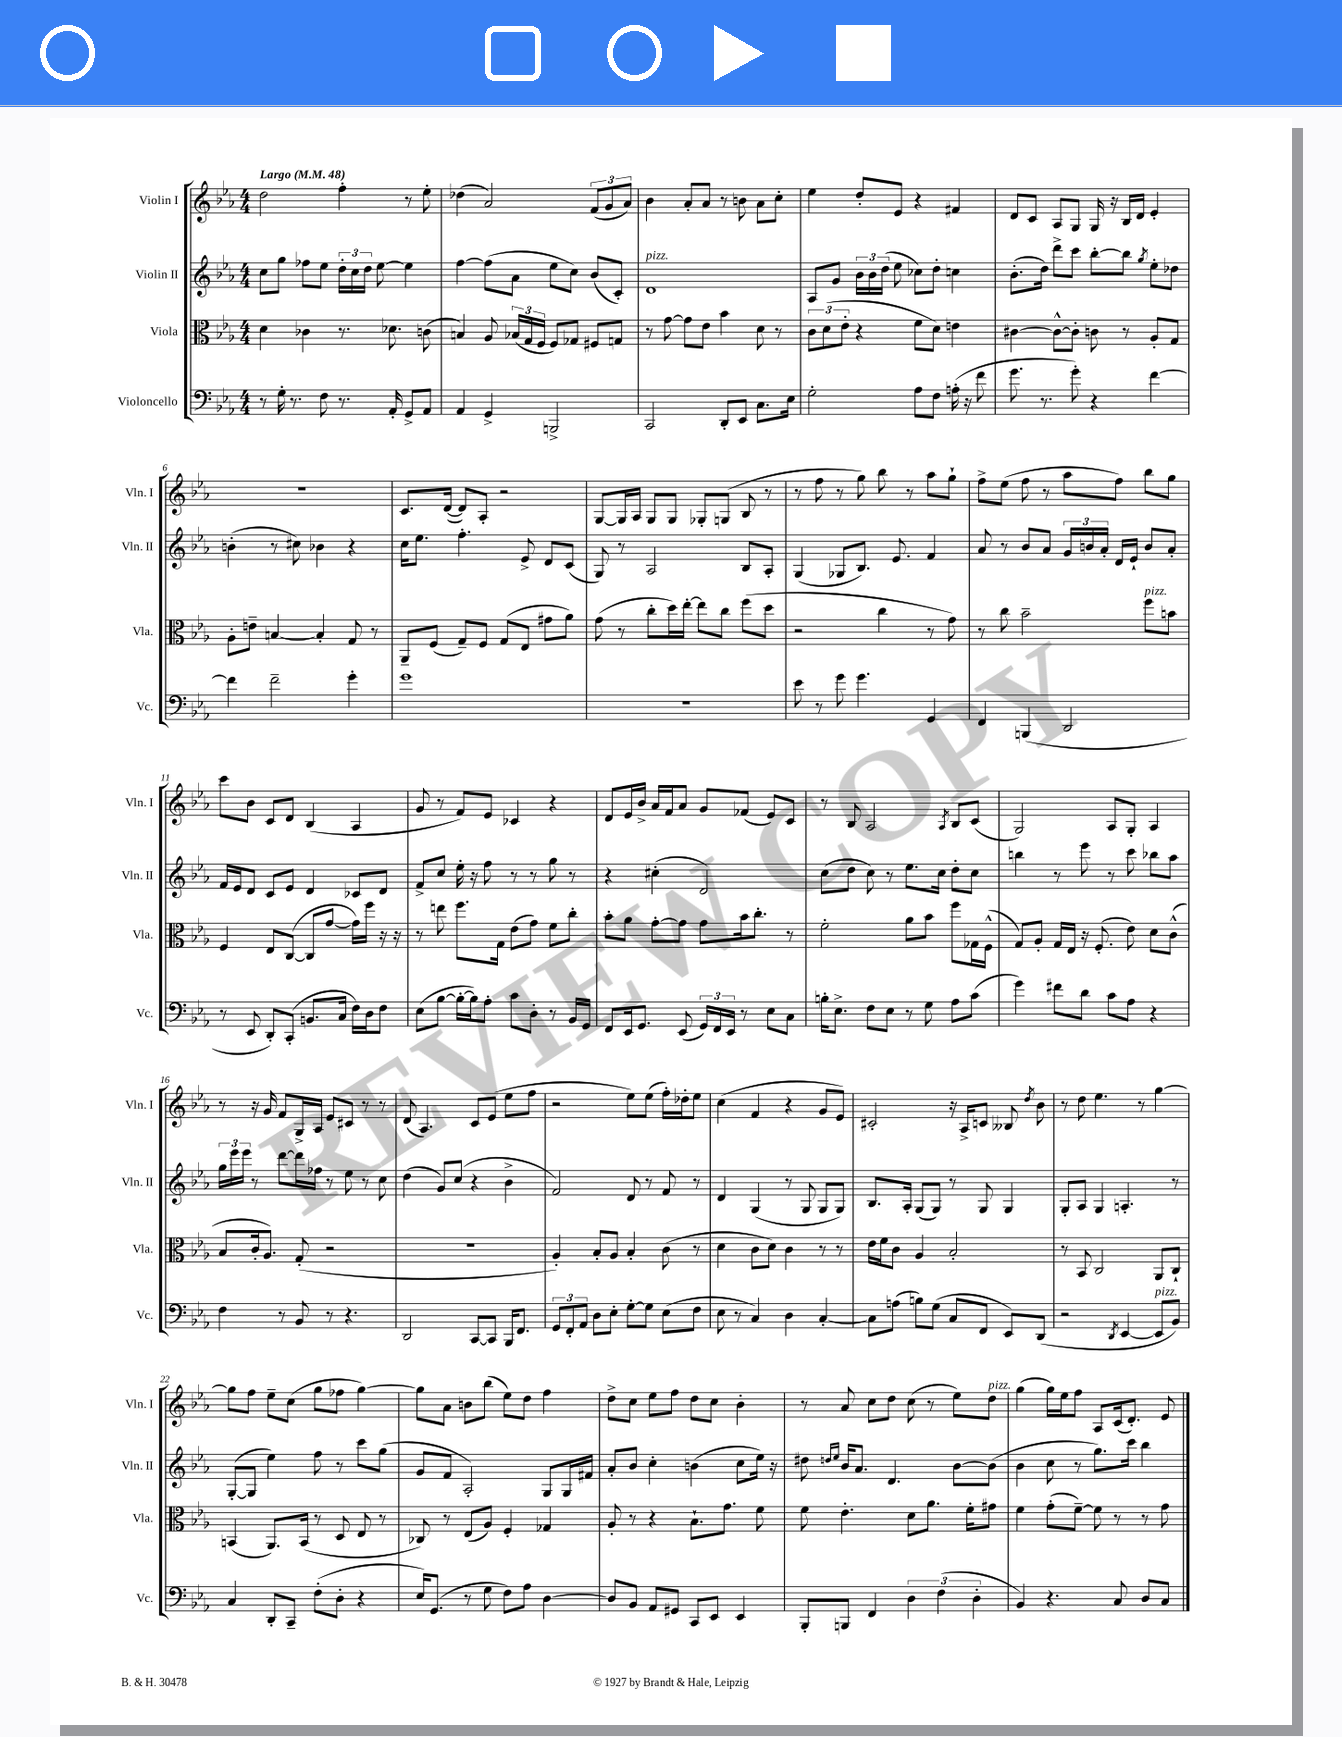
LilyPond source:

<<
\new StaffGroup <<
\new Staff = "s0" \with { instrumentName = "Violin I" shortInstrumentName = "Vln. I" } {
    \clef treble \key ees \major \numericTimeSignature \time 4/4 \tempo "Largo" 4 = 48
    \autoBeamOff d''2 f''4-. r8 ees''8-. |
    des''4( aes'2) \tuplet 3/2 { f'8[( g'8 aes'8]) } |
    bes'4 aes'8[-. aes'8] r8 b'8 aes'8[ c''8]-. |
    ees''4 d''8[-. ees'8] r4 fis'4 |
    d'8[ c'8] aes8[ g8] g16 r16 bes16[ d'16] ees'4-. |
    R1 |
    c'8.[ d'16]~( d'8[) aes8]-. r2 |
    g8[~ g16 aes16] g8[ g8] ges8[-. g8]( bes8 r8 |
    r8 f''8 r8 g''8) bes''8 r8 aes''8[ g''8]-! |
    f''8[-> ees''8]( f''8 r8 aes''8[ f''8]) bes''8[ g''8] |
    c'''8[ bes'8] c'8[ d'8] bes4( aes4 |
    g'8 r8 f'8[) ees'8] ces'4 r4 |
    d'8[ ees'16 bes'16]-> aes'16[ f'16 aes'8] g'8[ fes'8]( ees'8[) c'8] |
    r8 bes8 aes2 \acciaccatura { aes8 } bes8[ c'8]( |
    g2) aes8[ g8]-. aes4 |
    r8 r16 g'16 f'8[ g16-> aes16] ees'8[ cis'8] r8 r8 |
    d'8( aes4.) c'8[ ees'8]( ees''8[ f''8] |
    r2 ees''8[) ees''8]( f''16[-.) des''16-. ees''8] |
    c''4( f'4 r4 g'8[ ees'8]) |
    cis'2-. r16 aes16[-> c'8] beses8 \acciaccatura { d''8 } bes'8 |
    r8 d''8 ees''4. r8 g''4~ |
    g''8[ f''8] ees''8[-- c''8]( g''8[ fes''8] g''4~) |
    g''8[ aes'8] b'8[ bes''8]( ees''8[) d''8] f''4 |
    d''8[-> c''8] ees''8[ f''8] d''8[ c''8] bes'4-. |
    r8 aes'8 c''8[ d''8] c''8( r8 ees''8[) d''8]^\markup { \italic "pizz." } |
    g''4( g''16[) ees''16 f''8] aes8[ c'16( d'8.]-.) ees'8 \bar "|." |
}
\new Staff = "s1" \with { instrumentName = "Violin II" shortInstrumentName = "Vln. II" } {
    \clef treble \key ees \major \numericTimeSignature \time 4/4
    \autoBeamOff c''8[ g''8] fes''8[ ees''8] \tuplet 3/2 { d''16[-. c''16 d''16] } ees''8~ ees''4 |
    f''4~ f''8[( aes'8] ees''8[ c''8]) bes'8[( c'8]-.) |
    d'1^\markup { \italic "pizz." } |
    aes8[ g'8] \tuplet 3/2 { bes'16[ bes'16 d''16]( } ees''8 ces''8[) d''8]-. c''4 |
    bes'8.[-.( d''16]) d'''8[-> c'''8] bes''8[~-. bes''8] \acciaccatura { g''8 } ees''8[-. des''8] |
    b'4-.( r8 cis''8) bes'4 r4 |
    c''16[ ees''8.] f''4.-. ees'8-> d'8[ c'8]( |
    g8) r8 aes2 bes8[ aes8]-. |
    g4( ges8[ bes8.]) ees'8. f'4 |
    aes'8 r8 bes'8[ aes'8] \tuplet 3/2 { g'16[ b'16 aes'16]-. } d'16[ ees'16]-! b'8[ aes'8]-. |
    f'16[ ees'16 d'8] c'8[ ees'8] d'4 ces'8[ d'8] |
    f'8[-> c''8] ees''16-. r16 f''8 r8 r8 g''8 r8 |
    r4 cis''4-.( d'2) |
    c''8[( d''8] c''8) r8 ees''8.[ c''16] d''8[-. c''8] |
    b''4 r8 ees'''8 r8 c'''8 bes''8[ aes''8] |
    \tuplet 3/2 { g''16[ ees'''16 ees'''16] } r8 d'''8[~ d'''16 fes''16] r8 ees''8 r8 c''8 |
    d''4( g'8[) c''8]( r4 bes'4-> |
    f'2) d'8 r8 f'8 r8 |
    d'4 g4( r8 g8 g8[ g8]) |
    bes8.[ aes16]-. g8[( g8]) r8 g8 g4 |
    g8[-. aes8] g4 a4.-. r8 |
    g8[~-.( g8] ees''4) f''8 r8 c'''8[ g''8]( |
    g'8[ f'8] aes2-.) g8[ g16 fis'16] |
    aes'8[-. bes'8] c''4-. b'4( c''8[ ees''16]) r16 |
    dis''8 \grace { d''16[ ees''16] } bes'16[ aes'8.] d'4. bes'8[~ bes'8]( |
    bes'4 c''8 r8 g''8.[) c'''16] bes''4 \bar "|." |
}
\new Staff = "s2" \with { instrumentName = "Viola" shortInstrumentName = "Vla." } {
    \clef alto \key ees \major \numericTimeSignature \time 4/4
    \autoBeamOff d'4 ces'4 r8. des'8. c'8( |
    b4) aes8 \tuplet 3/2 { bes16[( g16 f16] } f8[) ges8] fis8[ g8] |
    r8 g'8~ g'8[ ees'8] bes'4 d'8 r8 |
    \tuplet 3/2 { c'8[ d'8( ees'8]-. } r4 f'8[ d'8]) e'4 |
    cis'4~ cis'8[~-^ cis'8]-. c'8 r8 aes8[-. g8] |
    aes8[-. e'8]-- b4~ b4-. g8 r8 |
    aes,8[-- f8]( g8[--) f8] g8[( ees8] gis'8[ aes'8]) |
    g'8( r8 c''8[-. d''16) ees''16]~-. ees''8[ c''8] f''8[( d''8] |
    r2 c''4 r8 g'8) |
    r8 c''8 bes'2-- f''8[^\markup { \italic "pizz." } b'8] |
    f4 ees8[ c8]~( c8[ g'8]~ g'16[) f''16] r16 r16 |
    r8 e''8 f''8.[ g16] ees'8[( g'8]) f'8[ c''8]-. |
    bes'8[-. aes'8] g'8[~-. g'8] g'8[ bes'16 c''8.]-. r8 |
    f'2-. aes'8[ bes'8] f''8[ ges16 f16]-^( |
    g8[) aes8]-. g16[ ees16] r16 f8.-.( ees'8) d'8[ c'8]-^( |
    bes8[ c'16-. aes8.]) g8-.( r2 |
    R1 |
    aes4-.) bes8[-. aes8] bes4-. c'8( r8 |
    d'4 c'8[ d'8]) c'4 r8 r8 |
    ees'16[ f'16 c'8] aes4 bes2-. |
    r8 bes,8 c2 aes,8[ c8]-! |
    b,4( aes,8.[) b,16]( r8 d8 ees8 r8 |
    ces8) r8 ees8[( aes8]) f4-. ges4 |
    aes8-. r8 r4 bes8.[-! g'8.] f'8 |
    f'8 ees'4.-. d'8[ aes'8.] f'16[-. gis'8] |
    f'4 g'8[-.( f'8]~--) f'8 r8 r8 g'8 \bar "|." |
}
\new Staff = "s3" \with { instrumentName = "Violoncello" shortInstrumentName = "Vc." } {
    \clef bass \key ees \major \numericTimeSignature \time 4/4
    \autoBeamOff r8 g16-. r8. f8 r8. aes,16-. g,8[-> aes,8] |
    aes,4 g,4-> b,,2-> |
    c,2 d,8[-. ees,8] c8.[ ees16] |
    g2-. aes8[ f8] a16-.( r16 f'8 |
    g'8. r8. g'8-.) r4 f'4~ |
    f'4 f'2-- g'4-. |
    g'1 |
    R1 |
    ees'8 r8 g'8 g'4. g,4 |
    f,4 b,,4( d,2 |
    r8 ees,8 d,8[-.) c,8]-.( b,8.[ c16] f16[) d16 f8] |
    ees8[( bes8]~ bes16[~-. bes16) aes8]-. c'8[ d8]-. r8 bes,16[ g,16] |
    f,8[ ees,16 g,8.] ees,8( \tuplet 3/2 { g,16[) f,16 ees,16] } r8 ees8[ c8] |
    b16[-. ees8.]-> f8[ ees8] r8 g8 aes8[ c'8]( |
    g'4) fis'8[ d'8] c'8[ aes8] r4 |
    f4 r8 bes,8 r8 r4. |
    d,2 c,8[~ c,8] bes,,16[ f,8.] |
    \tuplet 3/2 { g,8[ f,8-. aes,8] } d8[ ees8]-. g8[~-. g8] ees8[( f8] |
    ees8 r8 c4) d4 c4~-. |
    c8[ a8]( b8[) g8]( c8[ f,8] ees,8[) d,8]( |
    r2 \acciaccatura { d,8 } ees,4~ ees,8[^\markup { \italic "pizz." } bes,8]) |
    c4 d,8[-. c,8]-- f8[-.( d8]-. r4 |
    ees16[) g,8.]( r8 g8 f8[) aes8] d4~ |
    d8[ bes,8] aes,8[ gis,8] c,8[ ees,8] ees,4 |
    bes,,8[-. b,,8] f,4 \tuplet 3/2 { d4 f4( d4-. } |
    bes,4) r4. c8 d8[ c8] \bar "|." |
}
>>
>>
